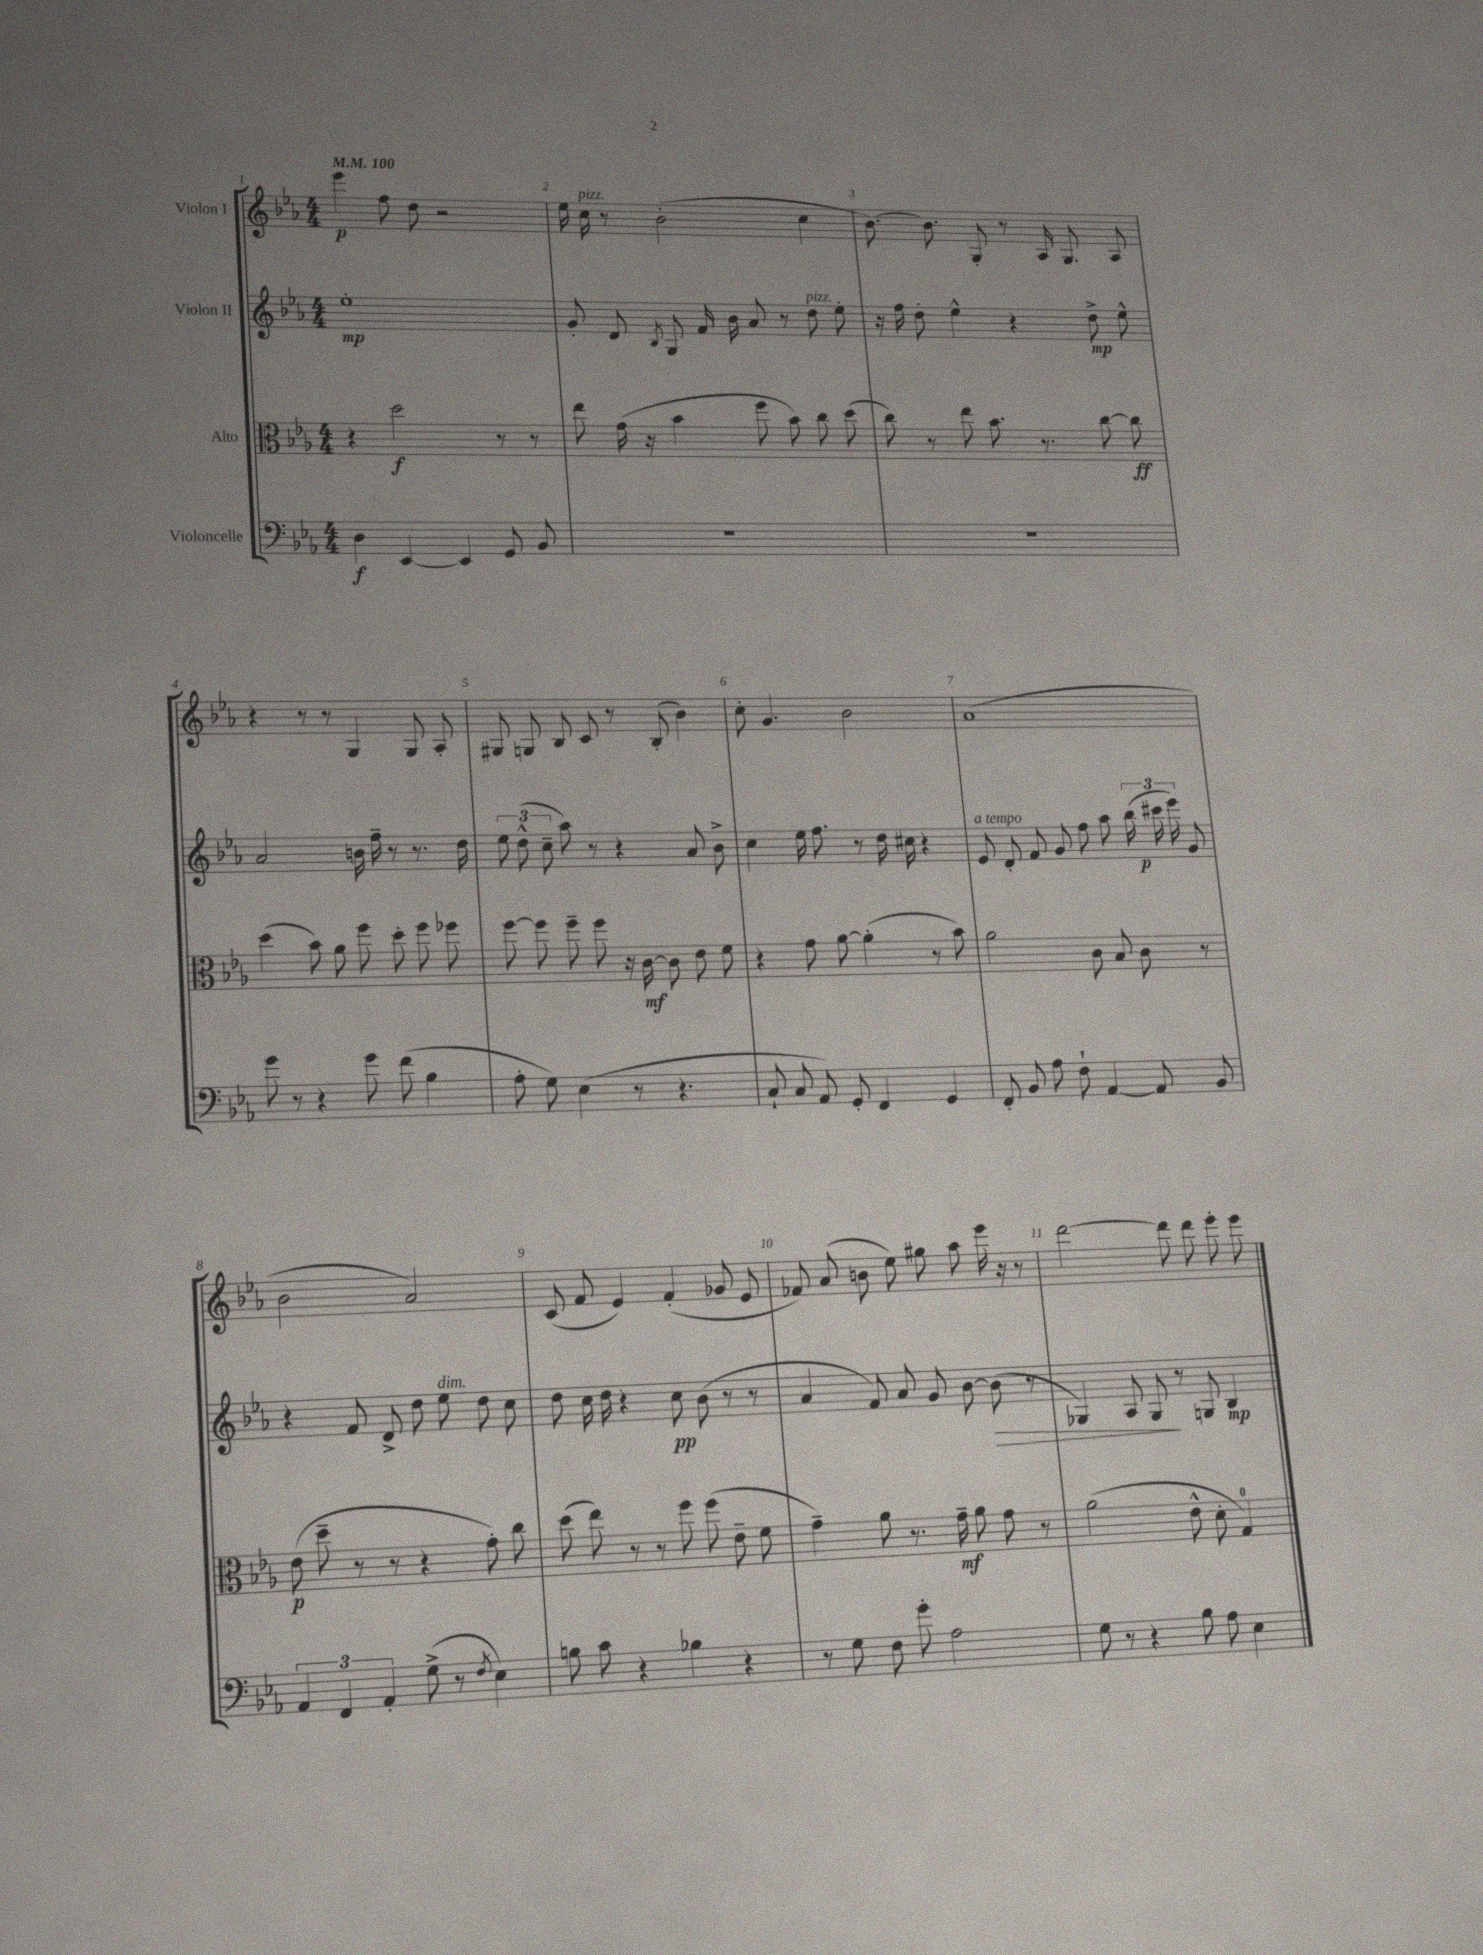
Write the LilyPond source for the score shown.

<<
\new StaffGroup <<
\new Staff = "s0" \with { instrumentName = "Violon I" } {
    \clef treble \key ees \major \numericTimeSignature \time 4/4 \tempo 4 = 100
    \autoBeamOff ees'''4\p f''8 d''8 r2 |
    ees''16 c''16^\markup { \italic "pizz." } r8 bes'2-.( c''4 |
    bes'8.~) bes'8. g8-. r8 aes16 g8. aes8 |
    r4 r8 r8 g4 g8 aes8-. |
    gis8 g8 bes8 c'8 r8 bes8-.( bes'4) |
    c''8-. g'4. bes'2 |
    aes'1( |
    bes'2 aes'2) |
    c'8( f'8 ees'4) f'4-.( ges'8 ees'8 |
    fes'8) aes'8( b'8 ees''8) gis''8 aes''8 ees'''16 r16 r8 |
    d'''2~ d'''8 d'''8 ees'''8-. ees'''8 \bar "|." |
}
\new Staff = "s1" \with { instrumentName = "Violon II" } {
    \clef treble \key ees \major \numericTimeSignature \time 4/4
    \autoBeamOff ees''1-.\mp |
    g'8-. d'8 \acciaccatura { bes8 } g8 f'16 bes'16 aes'8 r8 d''8^\markup { \italic "pizz." } ees''8-. |
    r16 f''16 d''8-. ees''4-^ r4 d''8->\mp ees''8-^ |
    aes'2 b'16 f''16-- r8 r8. d''16 |
    \tuplet 3/2 { ees''8 d''8-^( c''8-- } aes''8) r8 r4 aes'8 bes'8-> |
    c''4 ees''16 f''8. r8 d''16 cis''16 r4 |
    ees'8^\markup { \italic "a tempo" } d'8-. f'8 g'8 f''8 aes''8 \tuplet 3/2 { bes''16( cis'''16\p ees'''16) } g'8 |
    r4 f'8 d'8-> d''8 ees''8^\markup { \italic "dim." } d''8 c''8 |
    d''8 c''16 d''16 r4 c''8\pp bes'8( r8 r8 |
    aes'4 f'8) aes'8 g'8 bes'8~ bes'8\>( r8 |
    ges4) aes8 ges8\! r8 g8 bes4\mp \bar "|." |
}
\new Staff = "s2" \with { instrumentName = "Alto" } {
    \clef alto \key ees \major \numericTimeSignature \time 4/4
    \autoBeamOff r4 d''2\f r8 r8 |
    ees''8 g'16( r16 bes'4 f''8 bes'8) c''8 d''8( |
    c''8) r8 ees''8 bes'8. r8. c''8~ c''8\ff |
    d''4( bes'8) aes'8 f''8 d''8-. f''8 fes''8 |
    f''8~ f''8 f''8-- f''8 r16 c'16~\mf c'8 ees'8 f'8 |
    r4 g'8 aes'8~ aes'4-.( r8 bes'8) |
    aes'2 c'8 bes8 c'8 r8 |
    ees'8\p( d''8-- r8 r8 r4 g'8-.) c''8 |
    d''8( ees''8) r8 r8 f''8 f''8( ees'8-- f'8 |
    g'4--) aes'8 r8. g'16--\mf aes'8 g'8 r8 |
    aes'2( ees'8-^ d'8-. g4-0) \bar "|." |
}
\new Staff = "s3" \with { instrumentName = "Violoncelle" } {
    \clef bass \key ees \major \numericTimeSignature \time 4/4
    \autoBeamOff d4\f ees,4~ ees,4 g,8 bes,8 |
    R1 |
    R1 |
    g'8 r8 r4 g'8 f'8( bes4 |
    aes8-. g8) ees4( r8 r4. |
    c8-! c8 aes,8) g,8-. f,4 g,4 |
    f,8-. bes,8 aes8 f8-! aes,4~ aes,8 bes,8 |
    \tuplet 3/2 { aes,4 f,4 aes,4-. } g8->( r8 \acciaccatura { f8 } ees4) |
    b8 c'8 r4 bes4 r4 |
    r8 g8 f8 g'8-. aes2 |
    g8 r8 r4 bes8 aes8 ees4 \bar "|." |
}
>>
>>
\layout { \context { \Score \override BarNumber.break-visibility = ##(#f #t #t) barNumberVisibility = #all-bar-numbers-visible } }
